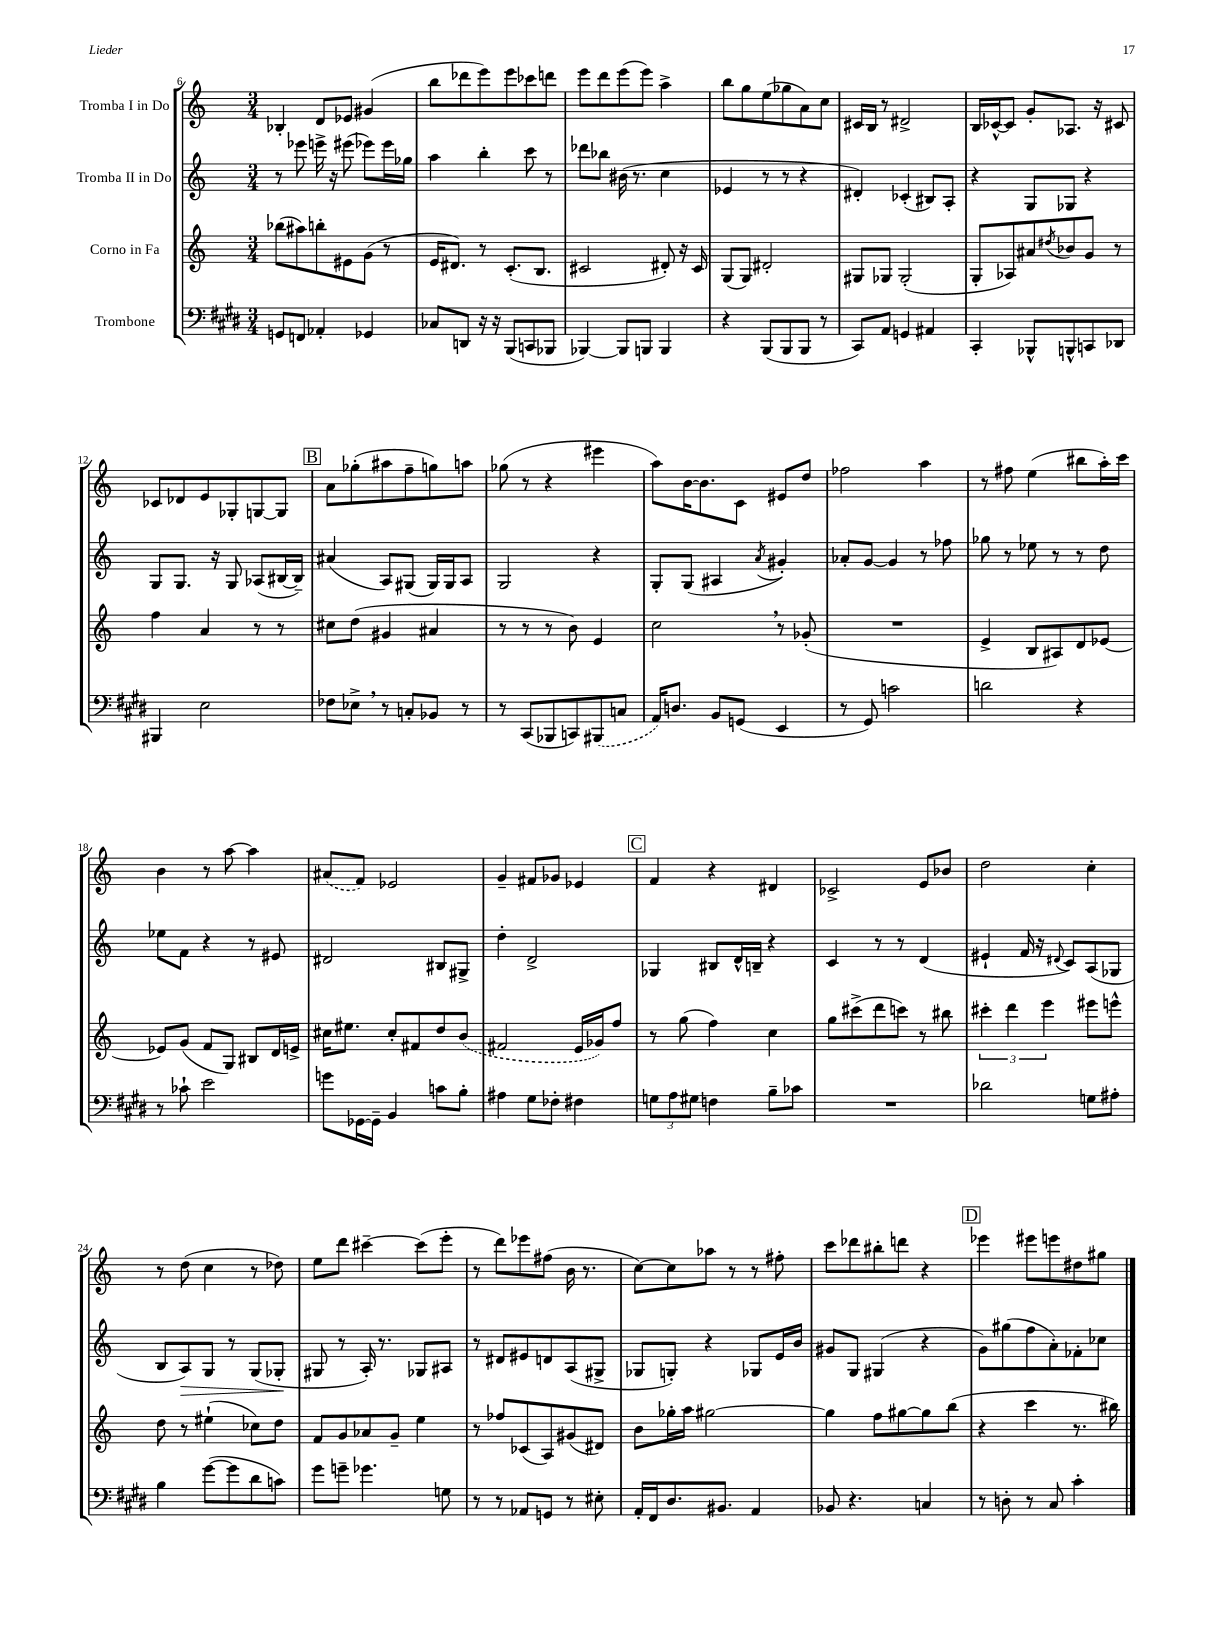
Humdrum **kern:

**kern	**kern	**kern	**kern
*staff4	*staff3	*staff2	*staff1
*clefF4	*clefG2	*clefG2	*clefG2
*k[f#c#g#d#]	*k[]	*k[]	*k[]
*M3/4	*M3/4	*M3/4	*M3/4
8GG	(8bb-	8r	4B-'
8FF	8aa#)	8eee-	.
4AA-'	8bb'	16eee^	8d
.	.	16r	.
.	8e#	(8eee#	8e-
4GG-	(8g	8eee-)	(4g#
.	8r	16eee-	.
.	.	16gg-	.
=	=	=	=
8C-	16e	4aa	8bb
.	8.d#)	.	.
8DD	.	.	8ddd-
16r	8r	4bb'	8eee)
16r	.	.	.
(8BBB	(8.c'	.	8eee
8CC	.	8ccc	8ccc-
.	8.B	.	.
8BBB-	.	8r	8ddd
=	=	=	=
[4BBB-)	2c#	8ddd-	8eee
.	.	8bb-	8ddd
8BBB-]	.	(16b#	(8eee
.	.	8.r	.
8BBB	.	.	8eee)
4BBB	8d#')	4cc	4aa^
.	16r	.	.
.	16c#	.	.
=	=	=	=
4r	(8G	4e-	8bb
.	8G)	.	8gg
(8BBB	2d#'	8r	(8ee
8BBB	.	8r	8gg-
8BBB	.	4r	8a)
8r	.	.	8cc
=	=	=	=
8CC#)	8G#	4d#')	16c#
.	.	.	16B
8AA	8G-	.	8r
4GG	(2G-'	(4c-'	2d#^
4AA#	.	8B#)	.
.	.	8A'	.
=	=	=	=
4CC#'	8G'	4r	16B
.	.	.	[16c-^^
.	8A-)	.	8c-]
8BBB-^^	8a#	8G	8g'
.	8qdd#	.	.
8BBB^^	8b-	8G-	8.A-
8CC	8g	4r	.
.	.	.	16r
8DD-	8r	.	8c#
=	=	=	=
4BBB#	4ff	8G	8c-
.	.	8.G	8d-
2E	4a	.	8e
.	.	16r	.
.	.	8G	8G-'
.	8r	(8A-	[8G
.	8r	[16B#	8G]
.	.	16B#~])	.
=	=	=	=
8F-	8cc#	(4a#	8a
8E-^	(8dd	.	(8gg-'
8r	4g#	8A)	8aa#
8C'	.	(8G#	8ff~
8BB-	4a#	16G#)	8gg)
.	.	16G#	.
8r	.	8A	8aa
=	=	=	=
8r	8r	2G	(8gg-
(8CC#	8r	.	8r
8BBB-	8r	.	4r
8CC)	8b)	.	.
(8BBB#	4e	4r	4eee#
8C	.	.	.
=	=	=	=
16AA)	2cc	8G'	8aa)
8.D	.	.	.
.	.	(8G	[16b
.	.	.	8.b]
8BB	.	4A#	.
(8GG	.	.	8c
.	.	8qa	.
4EE	8r	4g#')	8e#
.	(8g-'	.	8dd
=	=	=	=
8r	2.r	8a-'	2ff-
8GG#)	.	[8g	.
2c	.	4g]	.
.	.	8r	4aa
.	.	8ff-	.
=	=	=	=
2d	4e^	8gg-	8r
.	.	8r	8ff#
.	8B	8ee-	(4ee
.	8A#)	8r	.
4r	8d	8r	8bb#
.	[8e-	8dd	16aa')
.	.	.	16ccc
=	=	=	=
8r	8e-]	8ee-	4b
8c-`	(8g	8f	.
2e	8f	4r	8r
.	8G)	.	[8aa
.	8B#	8r	4aa]
.	16d	8e#	.
.	16e^	.	.
=	=	=	=
8g	16cc#	2d#	(8a#
.	8.ee#	.	.
[16GG-	.	.	8f)
16GG-~]	.	.	.
4BB	8cc#'	.	2e-
.	8f#	.	.
8c	8dd	8B#	.
8B'	(8b	8G#^	.
=	=	=	=
4A#	2f#	4dd'	4g~
8G#	.	2d^	8f#
8F-'	.	.	8g-
4F#	16e	.	4e-
.	16g-)	.	.
.	8ff	.	.
=	=	=	=
12G	8r	4G-	4f
12A	.	.	.
.	(8gg	.	.
12G#	.	.	.
4F	4ff)	8B#	4r
.	.	16d^^	.
.	.	16B~	.
8B~	4cc	4r	4d#
8c-	.	.	.
=	=	=	=
2.r	8gg	4c	2c-^
.	(8ccc#^	.	.
.	8ddd	8r	.
.	8ccc)	8r	.
.	8r	(4d	8e
.	8bb#	.	8b-
=	=	=	=
2d-	6ccc#'	4e#`	2dd
.	6ddd	.	.
.	.	16f	.
.	.	16r	.
.	6eee	.	.
.	.	8qqd#	.
.	.	8c)	.
8G	8eee#	(8A	4cc'
8A#'	8eee^^	8G-	.
=	=	=	=
4B	8dd	8B	8r
.	8r	8A)	(8dd
([8g#	(4ee#`	8G	4cc
8g#]	.	8r	.
8d#	8cc-)	(8G	8r
8c)	8dd	8G-'	8dd-)
=	=	=	=
8g#	8f	8G#	8ee
8g~	8g	8r	8ddd
4.g-	8a-	16A')	[4ccc#~
.	.	8.r	.
.	8g~	.	.
.	4ee	8G-	(8ccc#]
8G	.	8A#	8eee'
=	=	=	=
8r	8r	8r	8r
8r	8ff-	8d#	8ddd)
8AA-	(8c-	8e#	8eee-
8GG	8A)	8d	(8ff#
8r	(8g#	(8A	16b
.	.	.	8.r
8E#'	8d#)	8G#^	.
=	=	=	=
16AA'	8b	8G-	[8cc)
16FF#	.	.	.
8.D#	16gg-'	8G')	8cc]
.	16aa	.	.
.	[2gg#	4r	8aa-
8.BB#	.	.	.
.	.	.	8r
4AA	.	8G-	8r
.	.	16e	8ff#'
.	.	16b	.
=	=	=	=
8BB-	4gg#]	8g#	8ccc
4.r	.	8G	8ddd-
.	8ff	(4G#	8bb#'
.	[8gg#	.	8ddd
4C	8gg#]	4r	4r
.	(8bb	.	.
=	=	=	=
8r	4r	8g)	4eee-
8D'	.	(8gg#	.
8r	4ccc	8ff	8eee#
8C#	.	8a')	8eee
4c#'	8.r	8f-'	8dd#
.	.	8cc-	8gg#
.	16bb#)	.	.
==	==	==	==
*-	*-	*-	*-
